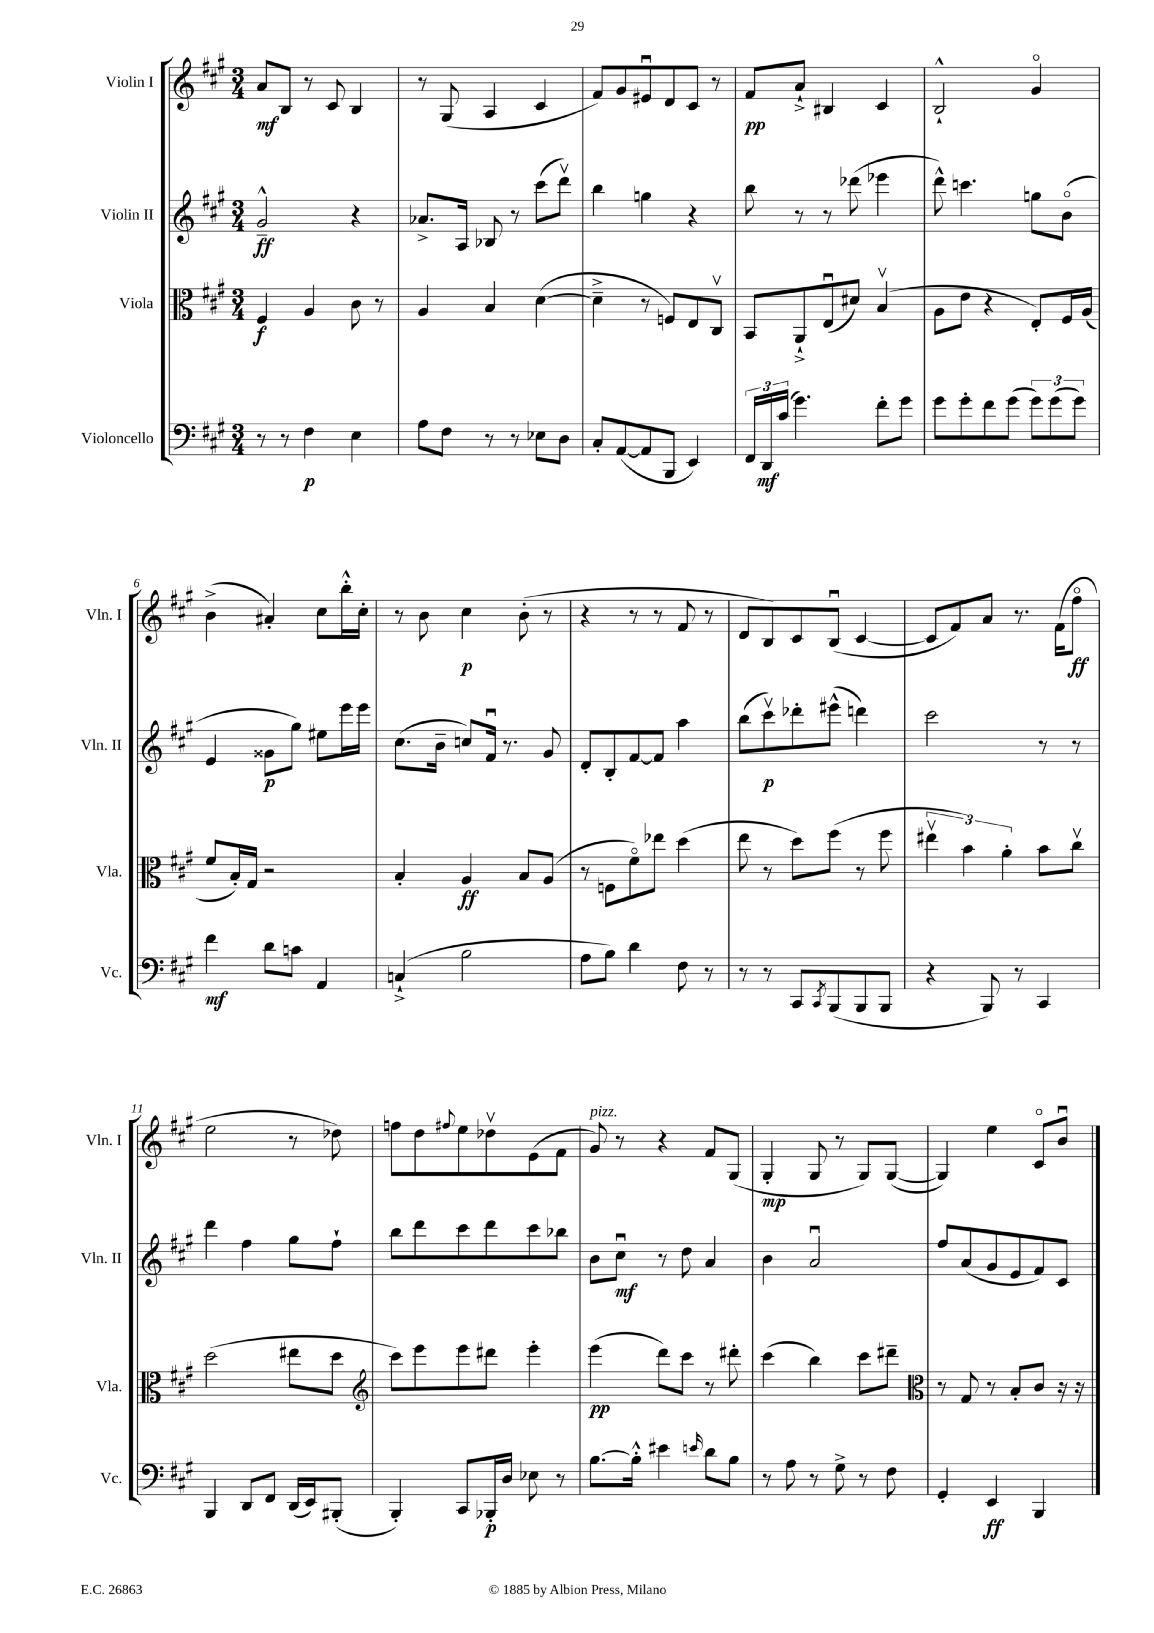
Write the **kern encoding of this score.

**kern	**kern	**kern	**kern
*staff4	*staff3	*staff2	*staff1
*clefF4	*clefC3	*clefG2	*clefG2
*k[f#c#g#]	*k[f#c#g#]	*k[f#c#g#]	*k[f#c#g#]
*M3/4	*M3/4	*M3/4	*M3/4
8r	4F#/	2g#~^^/	8a/L
8r	.	.	8B/J
4F#\	4A/	.	8r
.	.	.	8c#/
4E\	8c#\	4r	4B/
.	8r	.	.
=	=	=	=
8A\L	4A/	8.a-^/L	8r
8F#\J	.	.	(8G#/
.	.	16A/Jk	.
8r	4B/	8B-/	4A/
8r	.	8r	.
8E-\L	([4d\	(8ccc#\L	4c#/
8D\J	.	8dddv\J)	.
=	=	=	=
8C#'/L	4d~^\]	4bb\	8f#/L)
([8AA/	.	.	8g#/
8AA/]	8r	4gg\	8e#u/
8BBB/J	8F/L)	.	8d/
4EE/)	8E/	4r	8c#/J
.	8C#v/J	.	8r
=	=	=	=
24FF#/LL	8BB/L	8bb\	8f#/L
24DD/	.	.	.
(24c#/JJ	.	.	.
4.g#\)	8AA`^/	8r	8a`^/J
.	(8Eu/	8r	4B#/
.	8d#/J)	(8ddd-\	.
8f#'\L	(4Bv/	4eee-\	4c#/
8g#\J	.	.	.
=	=	=	=
8g#\L	8A\L	8ddd^^\)	2B`^^/
8g#'\	8e\J	4.ccc\	.
8f#\	4r	.	.
(8g#\J	.	.	.
12g#\L)	8E'/L)	8gg\L	4g#o/
(12g#\	.	.	.
.	16F#/L	(8bo\J	.
12g#\J)	.	.	.
.	(16A/JJ	.	.
=	=	=	=
4f#\	8f#/L	4e/	(4b^\
.	16B'/L)	.	.
.	16G#/JJ	.	.
8d\L	2r	8g##\L	4a#'/)
8c\J	.	8gg#\J)	.
4AA/	.	8ee#\L	8cc#\L
.	.	16eee\L	16bb'^^\L
.	.	16eee\JJ	16cc#'\JJ
=	=	=	=
(4C`^/	4B'/	(8.cc#\L	8r
.	.	.	8b\
.	.	16b~\Jk	.
2B\	4A/	8cc/L)	4cc#\
.	.	16f#u/Jk	.
.	.	8.r	.
.	8B/L	.	(8b'\
.	(8A/J	8g#/	8r
=	=	=	=
8A\L	8r	8d'/L	4r
8B\J)	8F\L	8B'/	.
4d\	8f#o\)	[8f#/	8r
.	8ee-\J	8f#/]J	8r
8F#\	(4dd\	4aa\	8f#/
8r	.	.	8r
=	=	=	=
8r	8ee\	(8bb\L	8d/L
8r	8r	8ccc#v\)	8B/)
8CC#/L	8dd\L)	8ddd-'\	8c#/
8qCC#/	.	.	.
(8BBB/	(8ff#\J	(8eee#^^\J	(8Bu/J
8BBB/	8r	4ddd\)	[4c#/
8BBB/J	8ff#\	.	.
=	=	=	=
4r	6ee#v\	2ccc#\	8c#/]L
.	.	.	8f#/)
.	6b\)	.	.
8BBB/)	.	.	8a/J
.	6a'\	.	.
8r	.	.	8.r
4CC#/	8b\L	8r	.
.	.	.	(16f#\LK
.	8cc#v\J	8r	8ff#o\J
=	=	=	=
4BBB/	(2dd\	4ddd\	2ee\
8DD/L	.	4ff#\	.
8FF#/J	.	.	.
(16DD/LL	8ee#\L	8gg#\L	8r
16EE/J)	.	.	.
(8BBB#'/J	8dd\J	8ff#`\J	8dd-\)
=	=	=	=
*	*clefG2	*	*
4BBB'/)	8ccc#\L)	8bb\L	8ff\L
.	8eee\	8ddd\	8dd\
.	.	.	8qqff#/
8CC#/L	8eee\	8ccc#\	8ee\
16BBB-'/L	8ddd#\J	8ddd\	8dd-v\
16D/JJ	.	.	.
8E-\	4eee'\	8ccc#\	(8e\
8r	.	8bb-\J	8f#\J
=	=	=	=
[8.B\L	(4eee\	8b\L	8g#/)
.	.	8cc#u\J	8r
16B'^^\]Jk	.	.	.
4e#\	8ddd\L)	8r	4r
.	8ccc#\J	8dd\	.
16qqe/	.	.	.
8d\L	8r	4a/	8f#/L
8B\J	8ddd#'\	.	(8G#/J
=	=	=	=
8r	(4ccc#\	4b\	4G#'/
8A\	.	.	.
8r	4bb\)	2au/	8G#/
8G#^\	.	.	8r
8r	8ccc#\L	.	8G#/L)
8F#\	8ddd#~\J	.	([8G#/J
=	=	=	=
*	*clefC3	*	*
4GG#'/	8r	8ff#/L	4G#/])
.	8G#/	(8a/	.
4EE/	8r	8g#/	4ee\
.	8B'/L	8e/	.
4BBB/	8c#/J	8f#/)	8c#o/L
.	16r	8c#/J	8bu/J
.	16r	.	.
==	==	==	==
*-	*-	*-	*-
